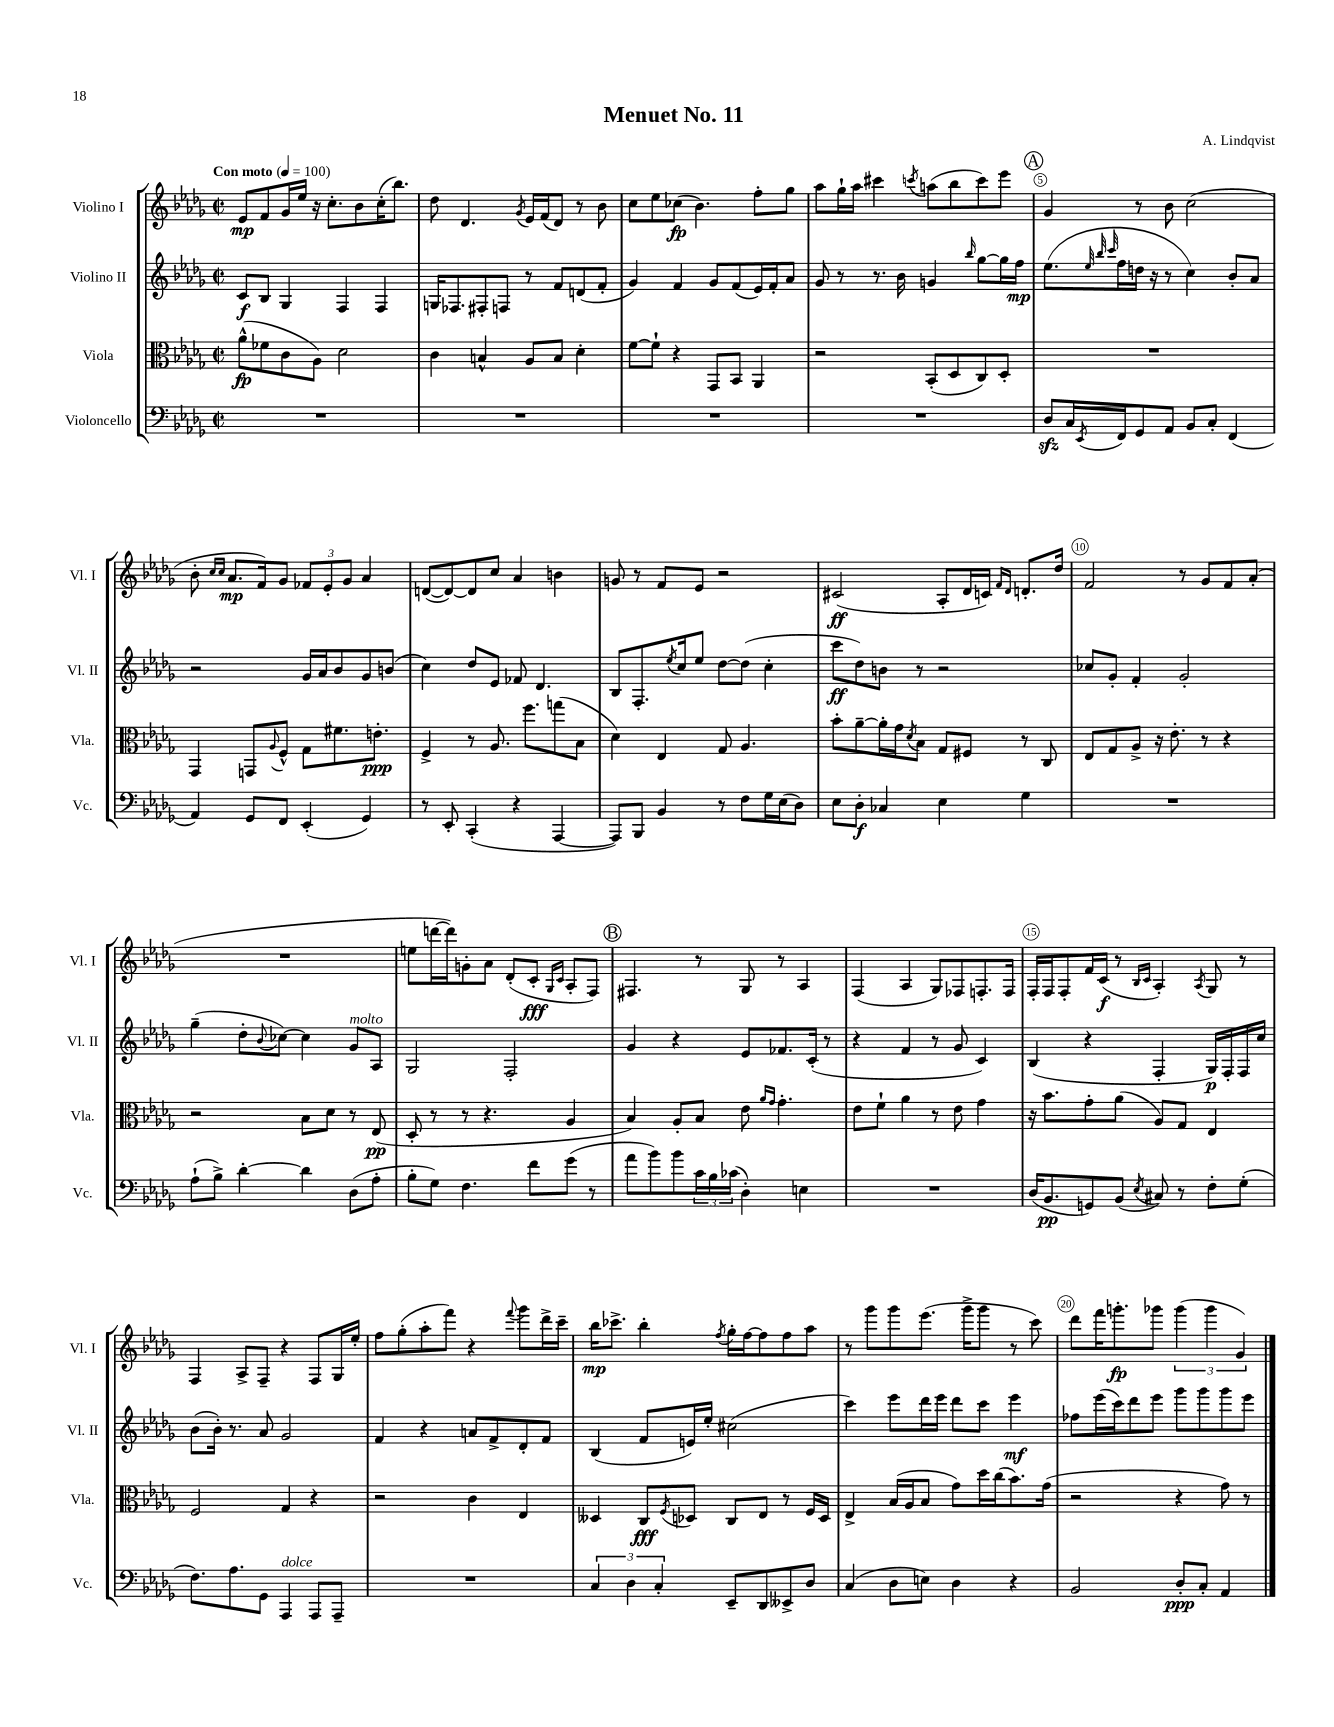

**kern	**kern	**kern	**kern
*staff4	*staff3	*staff2	*staff1
*clefF4	*clefC3	*clefG2	*clefG2
*k[b-e-a-d-g-]	*k[b-e-a-d-g-]	*k[b-e-a-d-g-]	*k[b-e-a-d-g-]
*M2/2	*M2/2	*M2/2	*M2/2
*met(c|)	*met(c|)	*met(c|)	*met(c|)
*MM100	*MM100	*MM100	*MM100
1r	(8a-^^	8c	8e-
.	8f-	8B-	8f
.	8c	4G-	16g-
.	.	.	16ee-
.	8A-)	.	16r
.	.	.	8.cc'
.	2d-	4F	.
.	.	.	8b-
.	.	4F	(16cc'
.	.	.	8.bb-)
=	=	=	=
1r	4c	16G	8dd-
.	.	8.F-	.
.	.	.	4.d-
.	4B^^	8F#'	.
.	.	8F	.
.	.	.	8qg-
.	8A-	8r	16e-
.	.	.	(16f
.	8B	8f	8d-)
.	4d-'	(8d	8r
.	.	8f'	8b-
=	=	=	=
1r	[8f	4g-)	8cc
.	8f`]	.	8ee-
.	4r	4f	(8cc-
.	.	.	4.b-)
.	8GG-	8g-	.
.	8BB-	(8f	.
.	4AA-	16e-)	8ff'
.	.	16f'	.
.	.	8a-	8gg-
=	=	=	=
1r	2r	8g-	8aa-
.	.	8r	16gg-`
.	.	.	16aa-
.	.	8.r	4ccc#
.	.	16b-	.
.	.	.	8qccc
.	(8BB-'	4g	(8aa
.	8D-	.	8bb-
.	.	16qqbb-	.
.	8C)	[8gg-	8ccc)
.	8D-'	16gg-]	8eee-
.	.	16ff	.
=	=	=	=
8D-	1r	(8.ee-	4g-
16C	.	.	.
.	.	32qqee-	.
.	.	32qqbb-	.
8qEE-	.	32qqccc	.
16FF	.	16ff	.
8GG-	.	16dd	8r
.	.	16r	.
8AA-	.	8r	8b-
8BB-	.	4cc)	(2cc
8C'	.	.	.
(4FF	.	8b-'	.
.	.	8a-	.
=	=	=	=
4AA-)	4GG-	2r	8b-'
.	.	.	16qqcc
.	.	.	16qqcc
.	.	.	8.a-
8GG-	8GG	.	.
.	.	.	16f)
.	8qqA-	.	.
8FF	8F^^	.	8g-
(4EE-'	8G-	16g-	12f-
.	.	16a-	.
.	.	.	12e-'
.	8.f#	8b-	.
.	.	.	12g-
4GG-)	.	8g-	4a-
.	8.e'	.	.
.	.	(8b	.
=	=	=	=
8r	4F^	4cc)	([8d
8EE-'	.	.	8d_)
(4CC'	8r	8dd-	8d]
.	8.A-	8e-	8cc
4r	.	8f-	4a-
.	8.ff	.	.
.	.	4.d-	.
[4AAA-	(8gg	.	4b
.	8B-	.	.
=	=	=	=
8AAA-])	4d-)	8B-	8g
8BBB-	.	8.F'	8r
4BB-	4E-	.	8f
.	.	8qee-	.
.	.	16cc	.
.	.	8ee-	8e-
8r	8G-	[8dd-	2r
8F	4.A-	(8dd-]	.
16G-	.	4cc'	.
(16E-	.	.	.
8D-)	.	.	.
=	=	=	=
8E-	8b-'	8ccc	(2c#
8D-'	[8a-~	8dd-)	.
4C-	16a-']	8b	.
.	16g-	.	.
.	8qd-	.	.
.	8B-	8r	.
4E-	8G-	2r	8A-'
.	8F#	.	16d-
.	.	.	16c)
.	.	.	16qqf
.	.	.	16qqd-
4G-	8r	.	8.d'
.	8C	.	.
.	.	.	16dd-
=	=	=	=
1r	8E-	8cc-	2f
.	8G-	8g-'	.
.	8A-^	4f'	.
.	16r	.	.
.	8.e-'	.	.
.	.	2g-'	8r
.	8r	.	8g-
.	4r	.	8f
.	.	.	(8a-'
=	=	=	=
(8A-`	2r	(4gg-~	1r
8B-^)	.	.	.
[4d-'	.	8dd-'	.
.	.	8qqb-	.
.	.	[8cc-)	.
4d-]	8B-	4cc-]	.
.	8d-	.	.
(8D-	8r	8g-	.
8A-'	(8E-	8A-	.
=	=	=	=
8B-'	8D-'	2G-	8ee
8G-)	8r	.	[16ddd
.	.	.	16ddd])
4.F	8r	.	8g'
.	4.r	.	8a-
.	.	2F'	(8d-'
8f	.	.	8c'
.	.	.	16qqG-
.	.	.	16qqc
(8g-	4A-	.	8A-'
8r	.	.	8F)
=	=	=	=
8a-	4B-)	4g-	4.F#
8b-)	.	.	.
8b-	8A-'	4r	.
24c	8B-	.	8r
24B-	.	.	.
(24c-	.	.	.
4D-')	8e-	8e-	8G-
.	16qqa-	.	.
.	16qqg-	.	.
.	4.g-'	8.f-	8r
4E	.	.	4A-
.	.	(16c'	.
.	.	8r	.
=	=	=	=
1r	8e-	4r	(4F
.	8f`	.	.
.	4a-	4f	4A-
.	8r	8r	8G-)
.	8e-	8g-	8F-
.	4g-	4c)	8.F'
.	.	.	16F
=	=	=	=
(16D-	16r	(4B-	16F'
8.BB-	8.b-	.	16F
.	.	.	8F'
8GG)	8g-'	4r	16f
.	.	.	(16c
(8BB-	(8a-	.	8r
.	.	.	16qqB-
8qE-	.	.	16qqc
8C#)	8A-)	4F'	4A-')
8r	8G-	.	.
.	.	.	8qA-
8F'	4E-	16G-)	8G-
.	.	16F'	.
(8G-'	.	16F	8r
.	.	16cc	.
=	=	=	=
8.F)	2F	(8b-	4F
.	.	16b-')	.
8.A-	.	8.r	.
.	.	.	8A-^
8GG-	.	8a-	8F~
4AAA-	4G-	2g-	4r
8AAA-	4r	.	8F
8AAA-~	.	.	16G-
.	.	.	16ee-'
=	=	=	=
1r	2r	4f	8ff
.	.	.	(8gg-'
.	.	4r	8aa-'
.	.	.	8fff)
.	4c	8a	4r
.	.	8f^	.
.	.	.	8qqfff
.	4E-	8d-'	8ggg-
.	.	8f	16ddd-^
.	.	.	16ccc~
=	=	=	=
6C	4D--	(4B-	16bb-
.	.	.	8.ccc-^
6D-	.	.	.
.	8C	8f	4bb-'
6C'	.	.	.
.	8qF	.	.
.	8D-	16e)	.
.	.	16ee-'	.
.	.	.	8qff
8EE-~	8C	(2cc#	16gg-'
.	.	.	[16ff
8DD-	8E-	.	8ff]
8EE--^	8r	.	8ff
8D-	16F	.	8aa-
.	16D-	.	.
=	=	=	=
(4C	4E-^	4ccc)	8r
.	.	.	8ggg-
8D-	(16B-	8eee-	8ggg-
.	16A-	.	.
8E)	8B-	16ddd-	(8.eee-
.	.	16eee-	.
4D-	8g-)	8ddd-	.
.	.	.	16ggg-^
.	16dd-	8ccc	8ggg-
.	(16cc	.	.
4r	8.b-)	4eee-	8r
.	.	.	8ccc)
.	(16g-	.	.
=	=	=	=
2BB-	2r	8ff-	8ddd-
.	.	(16eee-	16fff
.	.	16ccc)	8.ggg'
.	.	8ddd-	.
.	.	8eee-	8ggg-
8D-'	4r	8ggg-	(6ggg-
8C'	.	8ggg-	.
.	.	.	6ggg-
4AA-	8g-)	8ggg-	.
.	.	.	6g-)
.	8r	8eee-	.
==	==	==	==
*-	*-	*-	*-
